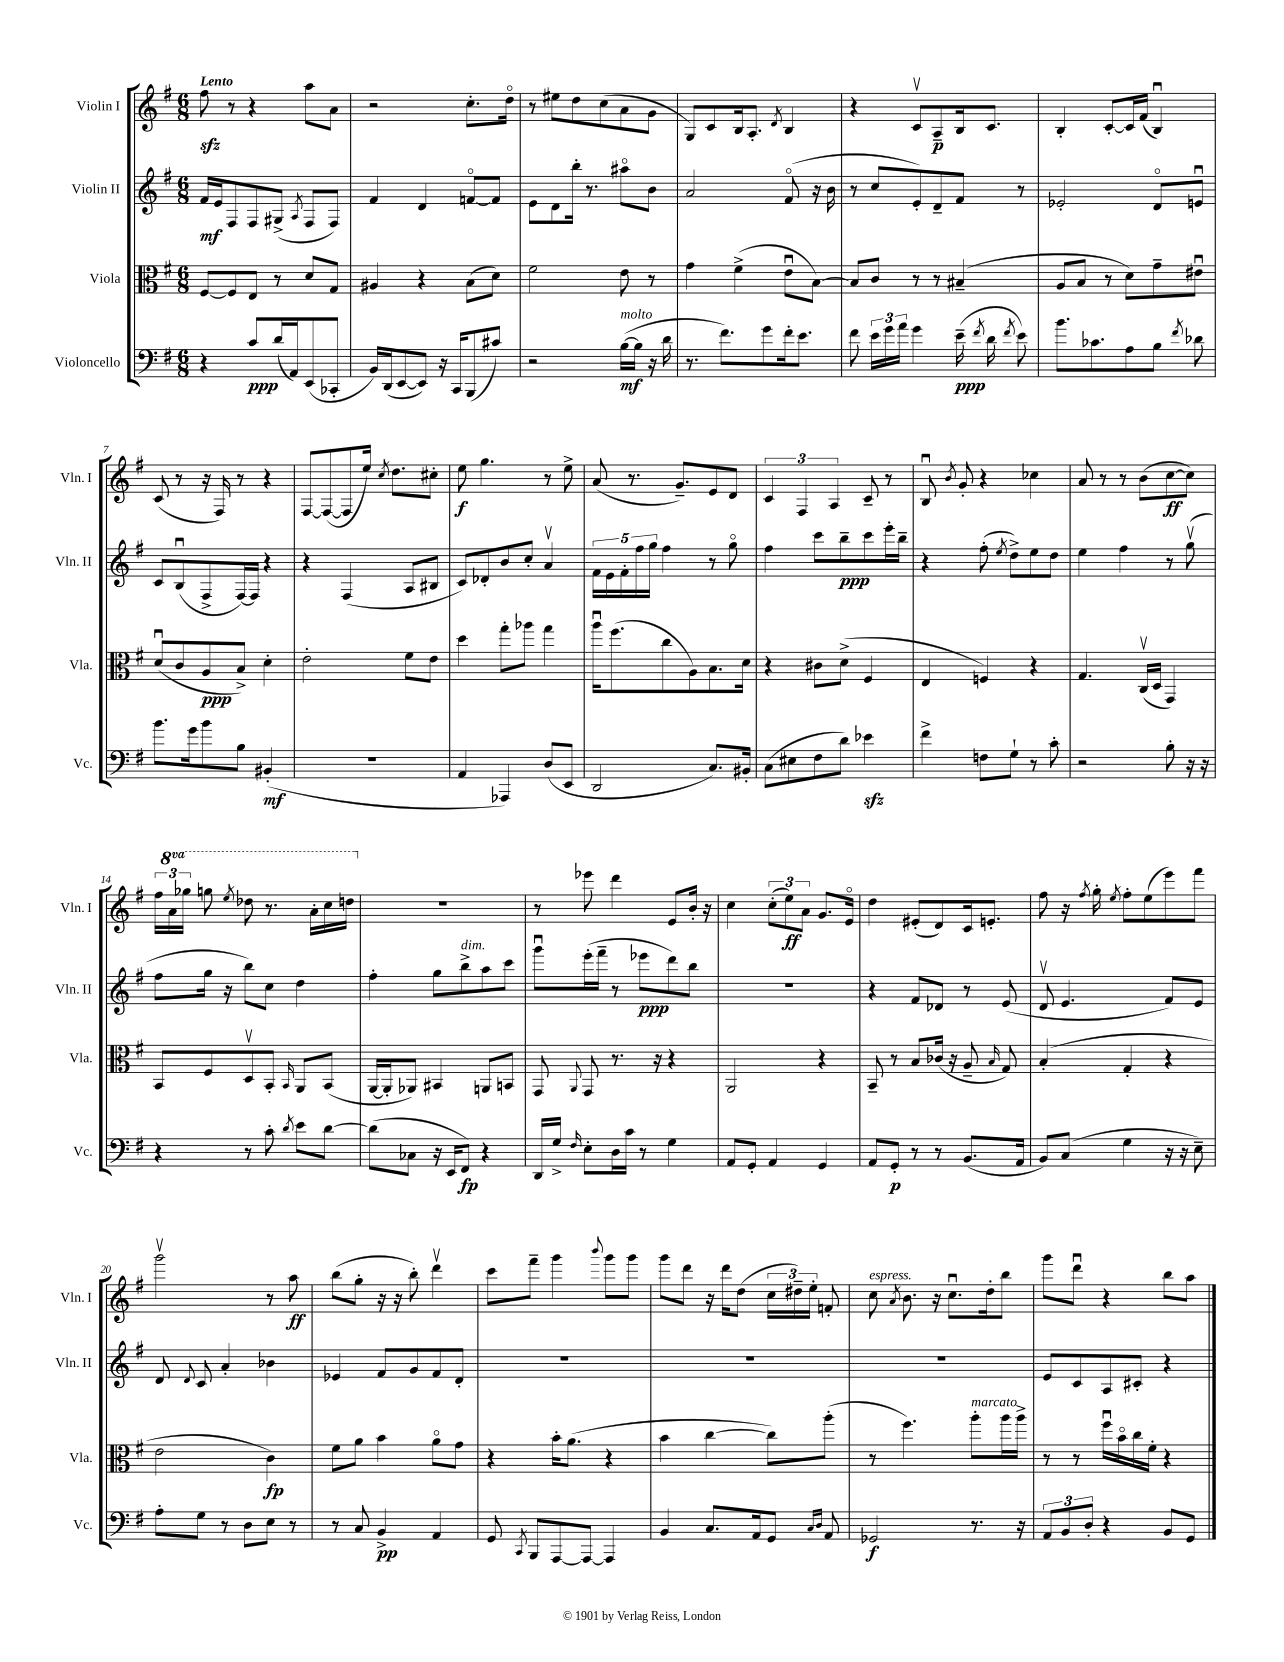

**kern	**dynam	**kern	**dynam	**kern	**dynam	**kern	**dynam
*part4	*part4	*part3	*part3	*part2	*part2	*part1	*part1
*staff4	*staff4	*staff3	*staff3	*staff2	*staff2	*staff1	*staff1
*I"Violoncello	*	*I"Viola	*	*I"Violin II	*	*I"Violin I	*
*I'Vc.	*	*I'Vla.	*	*I'Vln. II	*	*I'Vln. I	*
*clefF4	*	*clefC3	*	*clefG2	*	*clefG2	*
*k[f#]	*	*k[f#]	*	*k[f#]	*	*k[f#]	*
*M6/8	*	*M6/8	*	*M6/8	*	*M6/8	*
=1	=1	=1	=1	=1	=1	=1	=1
!	!	!	!	!	!	!LO:TX:a:B:t=Lento	!
4r	.	[8F#/L	.	16f#/LL	mf	8ff#zz\	.
.	.	.	.	16e/J	.	.	.
.	.	8F#/]	.	8F#/	.	8r	.
8c/L	ppp	8E/J	.	8F#/	.	4r	.
(16d/L	.	8r	.	(8G#X^/J	.	.	.
16AA/J)	.	.	.	.	.	.	.
.	.	.	.	8qA/	.	.	.
(8EE/	.	8d/L	.	8F#/L	.	8aa\L	.
8CC-X'/J	.	8G/J	.	8F#/J)	.	8a\J	.
=2	=2	=2	=2	=2	=2	=2	=2
16BB/LL)	.	4A#X/	.	4f#/	.	2r	.
(16DD/J	.	.	.	.	.	.	.
[8EE/	.	.	.	.	.	.	.
8EE/J])	.	4r	.	4d/	.	.	.
16r	.	.	.	.	.	.	.
16CC/KL	.	.	.	.	.	.	.
(8BBB/	.	(8B\L	.	[8fn/L	.	8.cc'\L	.
8c#X/J)	.	8d\J)	.	8f/J]	.	.	.
.	.	.	.	.	.	16dd\Jk	.
=3	=3	=3	=3	=3	=3	=3	=3
2r	.	2f#\	.	8e\L	.	8r	.
.	.	.	.	8d\	.	8ee#X\L	.
.	.	.	.	16bb'\Jk	.	8dd\	.
.	.	.	.	8.r	.	.	.
.	.	.	.	.	.	(8cc\	.
!LO:TX:a:i:t=molto	!	!	!	!	!	!	!
([16B\LL	mf	8e\	.	8aa#X\L	.	8a\	.
16B\JJ]	.	.	.	.	.	.	.
16r	.	8r	.	8b\J	.	8g\J	.
16d\	.	.	.	.	.	.	.
=4	=4	=4	=4	=4	=4	=4	=4
8.r	.	4g\	.	2a/	.	8G/L)	.
.	.	.	.	.	.	8c/	.
8.f#\L)	.	.	.	.	.	.	.
.	.	(4f#^\	.	.	.	16B/k	.
.	.	.	.	.	.	8.A'/J	.
8g\	.	.	.	.	.	.	.
.	.	.	.	.	.	8qd/	.
16f#'\k	.	8eu\L	.	(8f#/	.	4B/	.
8.e\J	.	.	.	.	.	.	.
.	.	[8B\J)	.	16r	.	.	.
.	.	.	.	16b\	.	.	.
=5	=5	=5	=5	=5	=5	=5	=5
8f#\	.	8B/L]	.	8r	.	4r	.
24e\LL	.	8c/J	.	8cc/L	.	.	.
24g\	.	.	.	.	.	.	.
24a\JJ	.	.	.	.	.	.	.
4g\	.	8r	.	8e'/)	.	8cv/L	.
.	.	8r	.	8d~/	.	8A~/	p
(16e~\	ppp	(4B#X~/	.	8f#/J	.	16B/k	.
8qf#/	.	.	.	.	.	.	.
16d\	.	.	.	.	.	8.c/J	.
8qf#/	.	.	.	.	.	.	.
8e\)	.	.	.	8r	.	.	.
=6	=6	=6	=6	=6	=6	=6	=6
8.b\L	.	8A/L	.	2e-X'/	.	4B'/	.
.	.	8B/J	.	.	.	.	.
8.c-X\	.	.	.	.	.	.	.
.	.	8r	.	.	.	[8c'/L	.
8A\	.	8d\L)	.	.	.	16c/L]	.
.	.	.	.	.	.	(16f#/JJ	.
8B\J	.	8g~\	.	8d/L	.	4Bu/)	.
8qf#/	.	.	.	.	.	.	.
8d-X\	.	8e#Xu\J	.	8enu/J	.	.	.
!!LO:LB:g=z
=7	=7	=7	=7	=7	=7	=7	=7
8.b\L	.	(8du/L	.	8c/L	.	(8c/	.
.	.	8c/	.	(8Bu/	.	8r	.
16g\k	.	.	.	.	.	.	.
8b\	.	8A/	ppp	8F#^/	.	16r	.
.	.	.	.	.	.	16F#/)	.
8B\J	.	8B^/J)	.	[16F#/L)	.	8r	.
.	.	.	.	16F#/JJ]	.	.	.
(4BB#X'/	mf	4d'\	.	4r	.	4r	.
=8	=8	=8	=8	=8	=8	=8	=8
2.r	.	2e'\	.	4r	.	[8F#/L	.
.	.	.	.	.	.	(8F#/_	.
.	.	.	.	(4F#/	.	8F#/]	.
.	.	.	.	.	.	16ee/Jk)	.
.	.	.	.	.	.	8qcc/	.
.	.	.	.	.	.	8.dd\L	.
.	.	8f#\L	.	8A/L	.	.	.
.	.	8e\J	.	8B#X/J	.	8cc#X'\J	.
=9	=9	=9	=9	=9	=9	=9	=9
4AA/	.	4dd\	.	8c/L)	.	8ee\	f
.	.	.	.	8d-X'/	.	4.gg\	.
4AAA-X/)	.	8gg'\L	.	8b/	.	.	.
.	.	8aa-X\J	.	8cc'/J	.	.	.
(8D/L	.	4gg\	.	4av/	.	8r	.
8EE/J	.	.	.	.	.	8ee^\	.
=10	=10	=10	=10	=10	=10	=10	=10
2DD/	.	16aau\KL	.	20f#\LL	.	(8a/	.
.	.	.	.	20e\	.	.	.
.	.	(8.ff#\	.	.	.	.	.
.	.	.	.	20f#'\	.	.	.
.	.	.	.	.	.	8.r	.
.	.	.	.	20ff#\	.	.	.
.	.	.	.	20gg\JJ	.	.	.
.	.	8cc\	.	4ff#\	.	.	.
.	.	.	.	.	.	8.g~/L)	.
.	.	8A\)	.	.	.	.	.
8.C/L)	.	8.B\	.	8r	.	8e/	.
.	.	.	.	8gg\	.	8d/J	.
16BB#X'/Jk	.	16d\Jk	.	.	.	.	.
=11	=11	=11	=11	=11	=11	=11	=11
(8C\L	.	4r	.	4ff#\	.	6c/	.
8E#X\	.	.	.	.	.	.	.
.	.	.	.	.	.	6F#/	.
8F#\	.	8c#X\L	.	8ccc\L	.	.	.
.	.	.	.	.	.	6A/	.
8d\J)	.	(8d^\J	.	8bb~\	ppp	.	.
4e-Xzz\	.	4F#/	.	8ccc\	.	8c~/	.
.	.	.	.	16eee'\L	.	8r	.
.	.	.	.	16bb~\JJ	.	.	.
=12	=12	=12	=12	=12	=12	=12	=12
4f#^\	.	4E/	.	4r	.	8Bu/	.
.	.	.	.	.	.	8qb/	.
.	.	.	.	.	.	8g'/	.
8Fn\L	.	4Fn/)	.	(8ff#'\	.	4r	.
.	.	.	.	8qee/	.	.	.
8G`\J	.	.	.	8dd^\L)	.	.	.
8r	.	4r	.	8ee\	.	4cc-X\	.
8c'\	.	.	.	8dd\J	.	.	.
=13	=13	=13	=13	=13	=13	=13	=13
2r	.	4.G/	.	4ee\	.	8a/	.
.	.	.	.	.	.	8r	.
.	.	.	.	4ff#\	.	8r	.
.	.	(16Cv/LL	.	.	.	(8b\L	.
.	.	16D/JJ	.	.	.	.	.
8B'\	.	4GG/)	.	8r	.	[8cc\	ff
16r	.	.	.	(8ggv\	.	8cc\J])	.
16r	.	.	.	.	.	.	.
!!LO:LB:g=z
=14	=14	=14	=14	=14	=14	=14	=14
4r	.	8BB/L	.	8ff#\L	.	24ff#\LL	.
*	*	*	*	*	*	*8va	*
.	.	.	.	.	.	24aa\	.
.	.	.	.	.	.	24ggg-X\JJ	.
.	.	8F#/	.	16gg\Jk	.	8gggn\	.
.	.	.	.	16r	.	.	.
.	.	.	.	.	.	8qeee/	.
8r	.	8Dv/	.	8bb\L)	.	8ddd-X\	.
8c'\	.	8BB'/J	.	8cc\J	.	8.r	.
8qd/	.	16qqBB/	.	.	.	.	.
8e\L	.	8AA/L	.	4dd\	.	.	.
.	.	.	.	.	.	16aa'\LL	.
[8d\J	.	(8BB/J	.	.	.	16ccc\	.
.	.	.	.	.	.	16dddn\JJ	.
=15	=15	=15	=15	=15	=15	=15	=15
*	*	*	*	*	*	*X8va	*
(8d\L]	.	[16AA/LL	.	4ff#'\	.	2.r	.
.	.	16AA'/J]	.	.	.	.	.
8C-X\J	.	8AA-X/J)	.	.	.	.	.
16r	.	4BB#X/	.	8gg\L	.	.	.
16EE/KL	.	.	.	.	.	.	.
!	!	!	!	!LO:TX:a:i:t=dim.	!	!	!
8FF#/J)	fp	.	.	8bb^\	.	.	.
4r	.	8AAn/L	.	8aa\	.	.	.
.	.	8BBn/J	.	8ccc\J	.	.	.
=16	=16	=16	=16	=16	=16	=16	=16
16DD/LL	.	8GG/	.	8gggu\L	.	8r	.
16G^/JJ	.	.	.	.	.	.	.
16qqF#/	.	8qqAA/	.	.	.	.	.
8E'\L	.	8GG/	.	(16eee'\L	.	8eee-X\	.
.	.	.	.	16fff#~\JJ	.	.	.
16D\L	.	8.r	.	8r	.	4ddd\	.
16c\JJ	.	.	.	.	.	.	.
8r	.	.	.	8eee-X\L	ppp	.	.
.	.	16r	.	.	.	.	.
4G\	.	4r	.	8ddd\)	.	8e/L	.
.	.	.	.	8bb\J	.	16b'/Jk	.
.	.	.	.	.	.	16r	.
=17	=17	=17	=17	=17	=17	=17	=17
8AA/L	.	2AA/	.	2.r	.	4cc\	.
8GG'/J	.	.	.	.	.	.	.
4AA/	.	.	.	.	.	(12cc'\L	.
.	.	.	.	.	.	12ee\)	ff
.	.	.	.	.	.	12a\J	.
4GG/	.	4r	.	.	.	8.g/L	.
.	.	.	.	.	.	16e/Jk	.
=18	=18	=18	=18	=18	=18	=18	=18
8AA/L	.	8BB~/	.	4r	.	4dd\	.
8GG'/J	p	8r	.	.	.	.	.
8r	.	8B/L	.	8f#/L	.	(8e#X'/L	.
8r	.	(16c-X/Jk	.	8d-X/J	.	8d/)	.
.	.	16r	.	.	.	.	.
(8.BB/L	.	8A~/	.	8r	.	16c/k	.
.	.	.	.	.	.	8.en'/J	.
.	.	16qqB/	.	.	.	.	.
.	.	8G/)	.	(8e/	.	.	.
16AA/Jk	.	.	.	.	.	.	.
=19	=19	=19	=19	=19	=19	=19	=19
8BB/L)	.	(4B'/	.	8dv/	.	8ff#\	.
(8C/J	.	.	.	4.e/	.	16r	.
.	.	.	.	.	.	8qff#/	.
.	.	.	.	.	.	16gg'\	.
.	.	.	.	.	.	8qee/	.
4G\	.	4G'/	.	.	.	8ff#'\L	.
.	.	.	.	.	.	(8ee\	.
16r	.	4r	.	8f#/L)	.	8eee\)	.
16r	.	.	.	.	.	.	.
8E~\)	.	.	.	8e/J	.	8fff#\J	.
!!LO:LB:g=z
=20	=20	=20	=20	=20	=20	=20	=20
8A'\L	.	2e\	.	8d/	.	2gggv\	.
.	.	.	.	8qqd/	.	.	.
8G\J	.	.	.	8c/	.	.	.
8r	.	.	.	4a'/	.	.	.
8D\L	.	.	.	.	.	.	.
8E\J	.	4c\)	fp	4b-X\	.	8r	.
8r	.	.	.	.	.	8aa\	ff
=21	=21	=21	=21	=21	=21	=21	=21
8r	.	8f#\L	.	4e-X/	.	(8bb\L	.
8C/	.	8a\J	.	.	.	8gg'\J	.
4BB^/	pp	4b\	.	8f#/L	.	16r	.
.	.	.	.	.	.	16r	.
.	.	.	.	8g/	.	8bb'\)	.
4AA/	.	8a\L	.	8f#/	.	4dddv\	.
.	.	8g\J	.	8d'/J	.	.	.
=22	=22	=22	=22	=22	=22	=22	=22
8GG/	.	4r	.	2.r	.	8ccc\L	.
8qCC/	.	.	.	.	.	.	.
8BBB/L	.	.	.	.	.	8fff#~\J	.
[8AAA/	.	16b'\KL	.	.	.	4ggg\	.
.	.	(8.a\J	.	.	.	.	.
8AAA/J_	.	.	.	.	.	.	.
.	.	.	.	.	.	8qqbbb/	.
4AAA/]	.	4r	.	.	.	8ggg\L	.
.	.	.	.	.	.	8ggg\J	.
=23	=23	=23	=23	=23	=23	=23	=23
4BB/	.	4b\	.	2.r	.	8ggg\L	.
.	.	.	.	.	.	8ddd\J	.
8.C/L	.	[4cc\	.	.	.	16r	.
.	.	.	.	.	.	16ddd\KL	.
.	.	.	.	.	.	(8dd\J	.
16AA/k	.	.	.	.	.	.	.
8GG/J	.	8cc\L])	.	.	.	24cc\LL	.
.	.	.	.	.	.	24dd#X~\)	.
.	.	.	.	.	.	24ee'\JJ	.
16qqC/LL	.	.	.	.	.	.	.
16qqD/JJ	.	.	.	.	.	.	.
8AA/	.	(8aa'\J	.	.	.	8fn'/	.
=24	=24	=24	=24	=24	=24	=24	=24
!	!	!	!	!	!	!LO:TX:a:i:t=espress.	!
2GG-X/	f	8r	.	2.r	.	8cc\	.
.	.	.	.	.	.	8qa/	.
.	.	4.ff#\)	.	.	.	8.b\	.
.	.	.	.	.	.	16r	.
.	.	.	.	.	.	8.ccu\L	.
!	!	!LO:TX:a:i:t=marcato	!	!	!	!	!
8.r	.	8aa'\L	.	.	.	.	.
.	.	.	.	.	.	16dd'\k	.
.	.	16aa\L	.	.	.	8bb\J	.
16r	.	16aa^\JJ	.	.	.	.	.
=25	=25	=25	=25	=25	=25	=25	=25
12AA/L	.	8r	.	8e/L	.	8ggg\L	.
12BB/	.	.	.	.	.	.	.
.	.	8r	.	8c/	.	8dddu\J	.
12D'/J	.	.	.	.	.	.	.
4r	.	16ff#u\LL	.	8A/	.	4r	.
.	.	16b\	.	.	.	.	.
.	.	16cc\	.	8c#X'/J	.	.	.
.	.	16f#'\JJ	.	.	.	.	.
8BB/L	.	4r	.	4r	.	8bb\L	.
8GG/J	.	.	.	.	.	8aa\J	.
==	==	==	==	==	==	==	==
*-	*-	*-	*-	*-	*-	*-	*-
